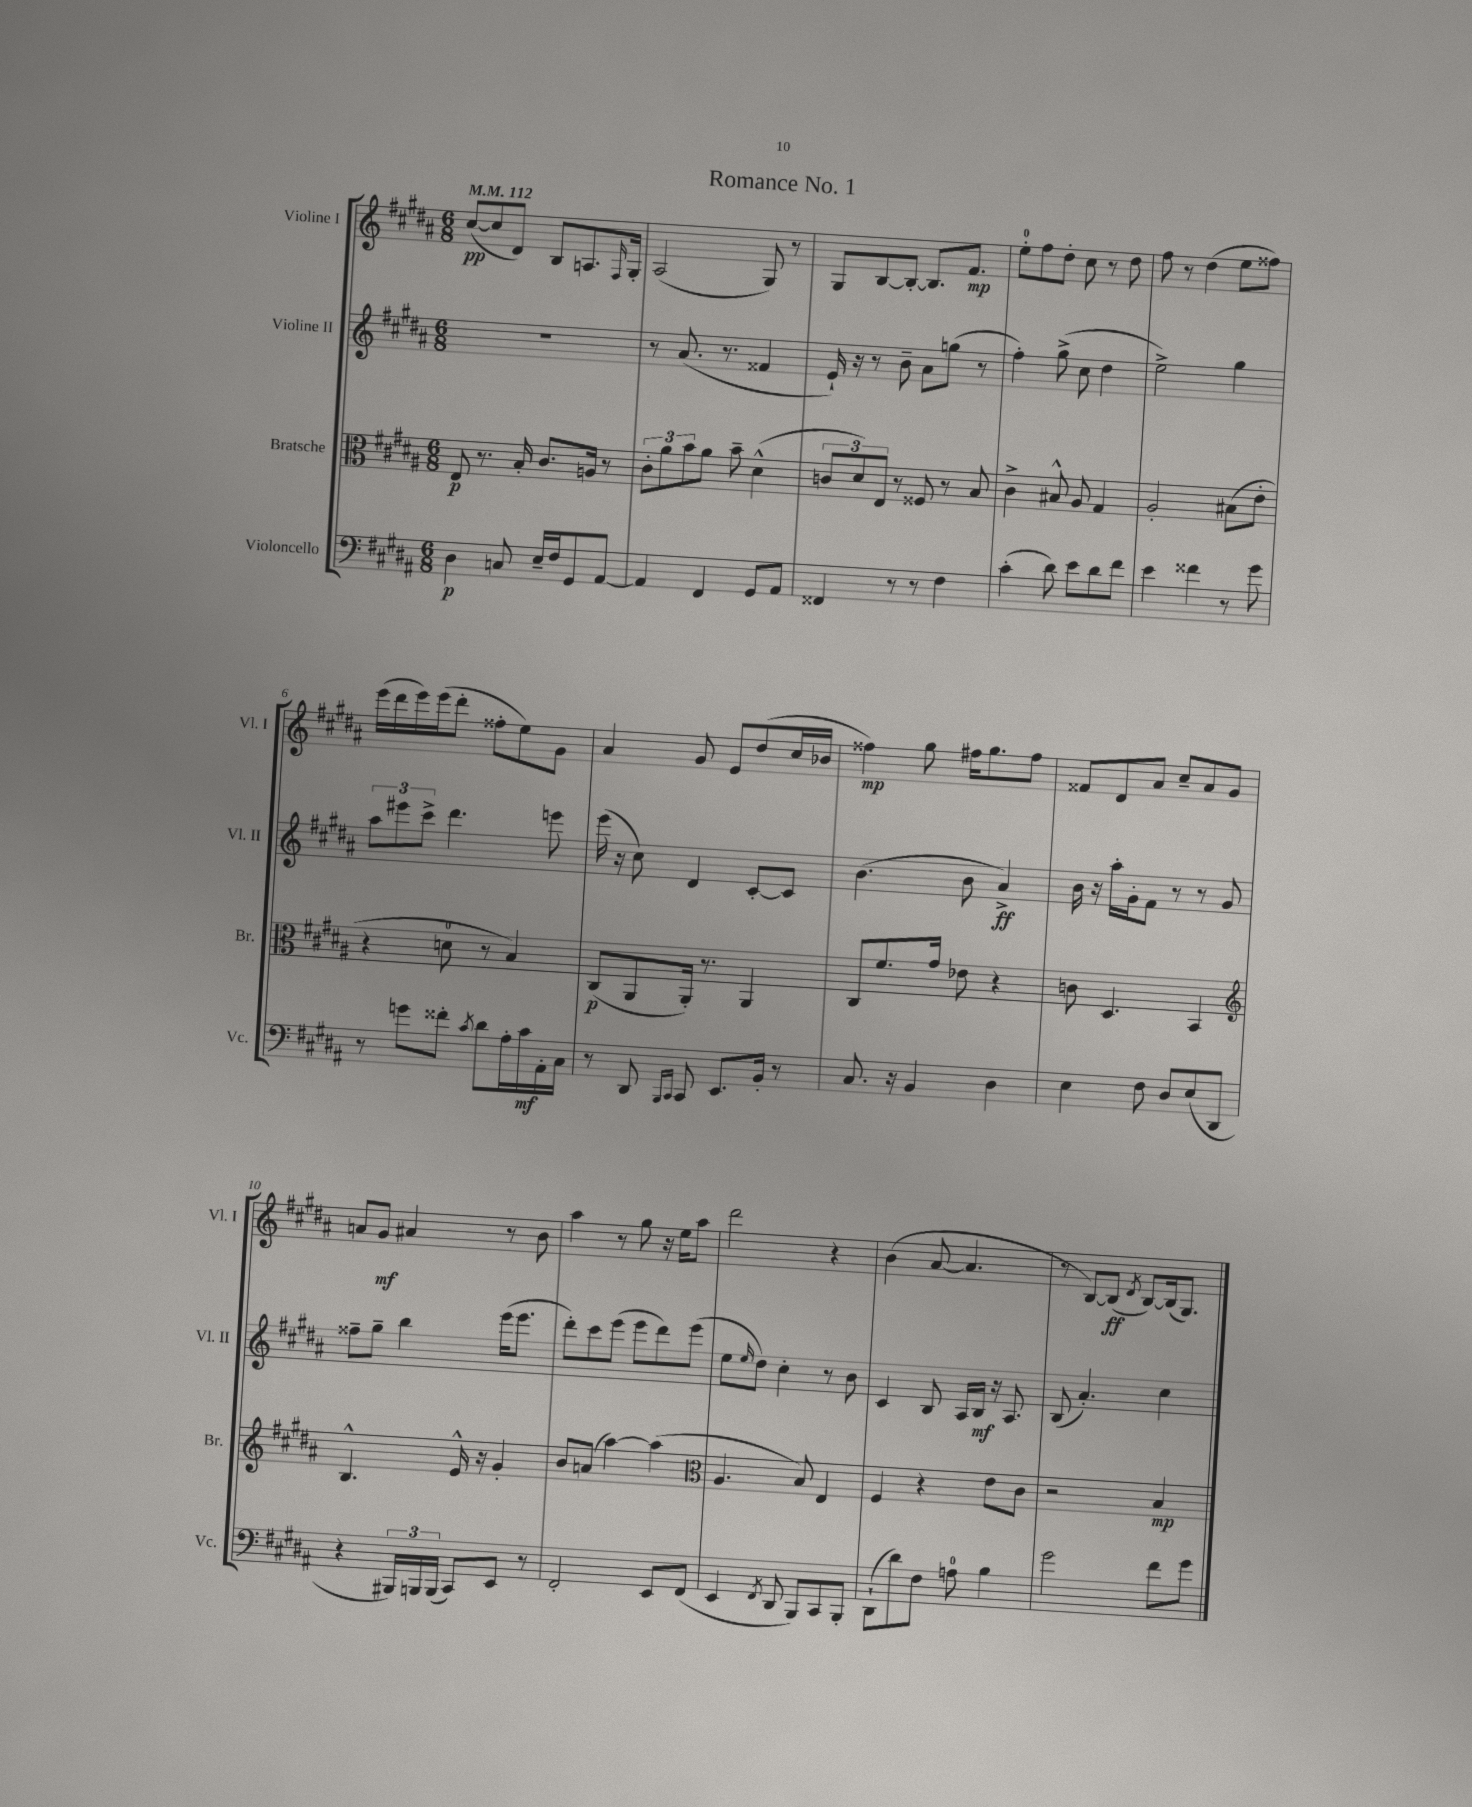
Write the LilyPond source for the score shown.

\header { title = "Romance No. 1" }
<<
\new StaffGroup <<
\new Staff = "s0" \with { instrumentName = "Violine I" shortInstrumentName = "Vl. I" } {
    \clef treble \key b \major \numericTimeSignature \time 6/8 \tempo 4 = 112
    cis''8~\pp( cis''8 dis'8) b8 a8. \grace { fis16 } gis16-. |
    ais2( gis8) r8 |
    gis8 b8~ b8~-. b8. fis'8.\mp |
    e''8-0-. fis''8 dis''8-. cis''8 r8 dis''8 |
    fis''8 r8 dis''4( e''8 fisis''8) |
    e'''16( dis'''16 e'''16) e'''16( dis'''8-. fisis''8-. e''8) gis'8 |
    ais'4 gis'8 e'8 dis''8( cis''16 bes'16 |
    fisis''4\mp) gis''8 fis''16 gis''8. fis''8 |
    fisis'8 dis'8 ais'8 cis''8-- ais'8 gis'8 |
    a'8 gis'8\mf ais'4 r8 b'8 |
    ais''4 r8 gis''8 r16 e''16 ais''8 |
    dis'''2 r4 |
    b'4( ais'8~ ais'4. |
    r8 b8~) b8\ff( \acciaccatura { dis'8 } b8~) b16( gis8.) \bar "|." |
}
\new Staff = "s1" \with { instrumentName = "Violine II" shortInstrumentName = "Vl. II" } {
    \clef treble \key b \major \numericTimeSignature \time 6/8
    R2. |
    r8 ais'8.( r8. fisis'4 |
    e'16-!) r16 r8 b'8-- ais'8 g''8( r8 |
    fis''4-.) gis''8->( cis''8 dis''4 |
    e''2->) gis''4 |
    \tuplet 3/2 { ais''8 eis'''8 cis'''8-> } dis'''4. e'''8 |
    e'''16( r16 cis''8) dis'4 cis'8~-. cis'8 |
    b'4.( b'8 ais'4->\ff) |
    b'16 r16 ais''16-. gis'16-. fis'8 r8 r8 gis'8 |
    fisis''8-- gis''8-- b''4 e'''16( e'''8. |
    dis'''8-.) cis'''8 e'''8( e'''8 dis'''8) e'''8( |
    e''8 \grace { e''16 } dis''8) cis''4-. r8 b'8 |
    cis'4 b8 ais16 b16\mf r16 ais8. |
    b8( ais'4.-.) cis''4 \bar "|." |
}
\new Staff = "s2" \with { instrumentName = "Bratsche" shortInstrumentName = "Br." } {
    \clef alto \key b \major \numericTimeSignature \time 6/8
    e8\p r8. b16-. cis'8. a16 r8 |
    \tuplet 3/2 { cis'8-. ais'8 b'8 } ais'8 b'8-- dis'4-^( |
    \tuplet 3/2 { c'8 dis'8) e8 } r8 fisis8 r8 b8 |
    cis'4-> bis8-^ ais8 gis4 |
    ais2-. bis8( e'8-. |
    r4 d'8-0 r8 b4) |
    cis8\p( ais,8 ais,16-.) r8. ais,4 |
    cis8 fis'8. gis'16 ees'8 r4 |
    c'8 dis4. b,4 |
    \clef treble b4.-^ e'16-^ r16 gis'4-. |
    b'8 a'8( ais''4~) ais''4( |
    \clef alto ais4. b8) e4 |
    fis4 r4 e'8 cis'8 |
    r2 b4\mp \bar "|." |
}
\new Staff = "s3" \with { instrumentName = "Violoncello" shortInstrumentName = "Vc." } {
    \clef bass \key b \major \numericTimeSignature \time 6/8
    dis4\p c8 e16-- fis16 gis,8 ais,8~ |
    ais,4 fis,4 gis,8 ais,8 |
    fisis,4 r8 r8 fis4 |
    cis'4-.( dis'8) e'8 dis'8 fis'8 |
    e'4 fisis'4 r8 gis'8 |
    r8 g'8 fisis'8-. \acciaccatura { cis'8 } dis'8 ais16-. cis'16\mf ais,16-. cis16 |
    r8 dis,8 \grace { b,,16 cis,16 } cis,8 e,8. b,16-. r8 |
    cis8. r16 b,4 dis4 |
    e4 fis8 dis8 e8( dis,8 |
    r4 \tuplet 3/2 { bis,,16) b,,16 b,,16( } cis,8) e,8 r8 |
    fis,2-. e,8 fis,8( |
    e,4 \acciaccatura { fis,8 } dis,8 b,,8) cis,8 b,,8-. |
    dis,8-!( dis'8) fis8 a8-0 b4 |
    gis'2 fis'8 gis'8 \bar "|." |
}
>>
>>
